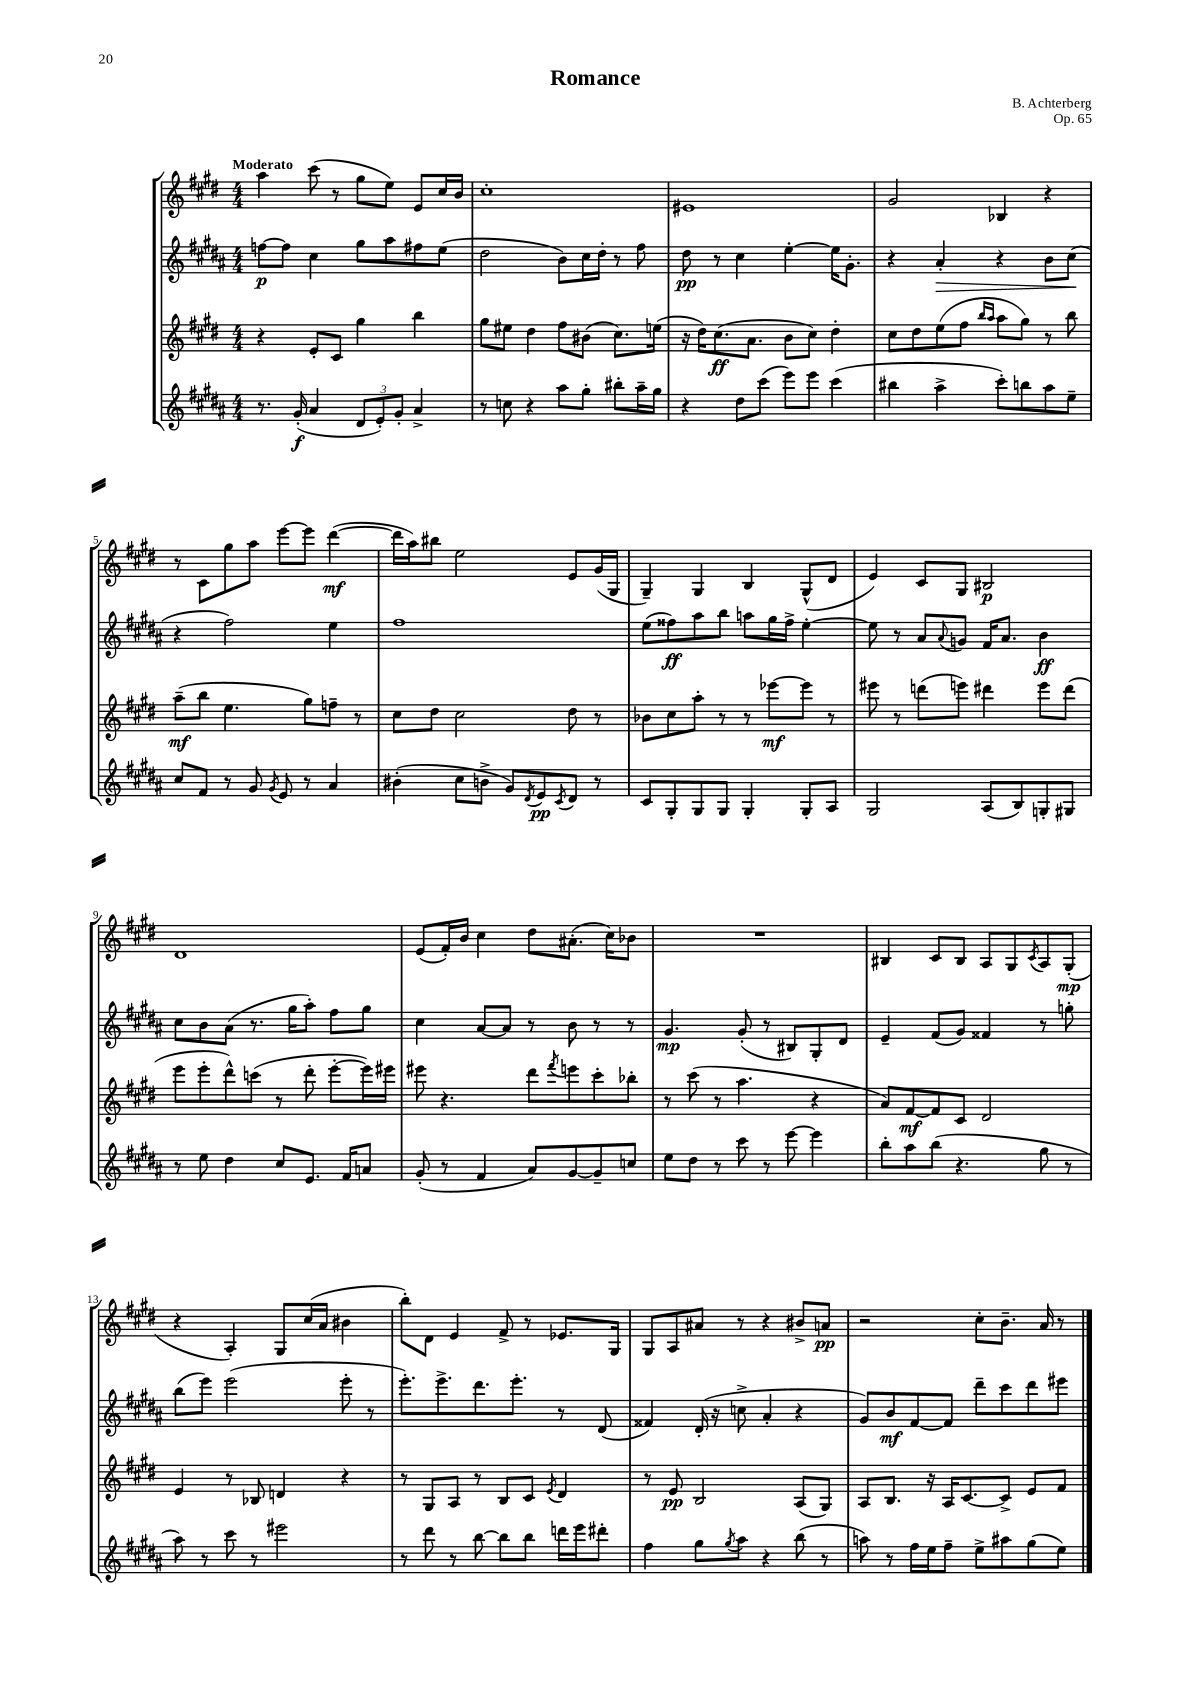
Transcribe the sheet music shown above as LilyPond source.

\header { title = "Romance" composer = "B. Achterberg" opus = "Op. 65" }
<<
\new StaffGroup <<
\new Staff = "s0" {
    \clef treble \key e \major \numericTimeSignature \time 4/4 \tempo "Moderato"
    a''4 cis'''8( r8 gis''8 e''8) e'8 cis''16 b'16 |
    cis''1-. |
    eis'1 |
    gis'2 bes4 r4 |
    r8 cis'8 gis''8 a''8 e'''8~ e'''8 dis'''4~\mf( |
    dis'''16 a''16) bis''8 e''2 e'8 gis'16( gis16 |
    gis4--) gis4 b4 gis8-^( dis'8 |
    e'4) cis'8 gis8 bis2\p |
    dis'1 |
    e'8( fis'16-.) b'16 cis''4 dis''8 ais'8.-.( cis''16) bes'8 |
    R1 |
    bis4 cis'8 bis8 a8 gis8 \acciaccatura { cis'8 } a8 gis8-.\mp( |
    r4 a4-.) gis8 cis''16( a'16 bis'4 |
    b''8-.) dis'8 e'4 fis'8-> r8 ees'8. gis16 |
    gis8 a8 ais'8 r8 r4 bis'8-> a'8\pp |
    r2 cis''8-. b'8.-- a'16 r8 \bar "|." |
}
\new Staff = "s1" {
    \clef treble \key b \major \numericTimeSignature \time 4/4
    f''8~\p f''8 cis''4 gis''8 ais''8 fis''8 e''8( |
    dis''2 b'8) cis''16 dis''16-. r8 fis''8 |
    dis''8\pp r8 cis''4 e''4~-. e''16 gis'8.-. |
    r4 ais'4-.\> r4 b'8 cis''8\!( |
    r4 fis''2) e''4 |
    fis''1 |
    e''8( fisis''8\ff) ais''8 b''8 a''8 gis''16 fisis''16-> e''4~-. |
    e''8 r8 ais'8 \appoggiatura { ais'8 } g'8 fis'16 ais'8. b'4\ff |
    cis''8 b'8 ais'8( r8. gis''16 ais''8-.) fis''8 gis''8 |
    cis''4 ais'8~ ais'8 r8 b'8 r8 r8 |
    gis'4.\mp gis'8-.( r8 bis8) gis8-. dis'8 |
    e'4-- fis'8( gis'8) fisis'4 r8 g''8-. |
    b''8( e'''8) e'''2( e'''8-. r8 |
    e'''8.-.) e'''8.-> dis'''8. e'''8.-. r8 dis'8( |
    fisis'4) dis'16-.( r16 c''8-> ais'4-. r4 |
    gis'8) b'8\mf fis'8~ fis'8 dis'''8-- cis'''8 dis'''8 eis'''8 \bar "|." |
}
\new Staff = "s2" {
    \clef treble \key e \major \numericTimeSignature \time 4/4
    r4 e'8-. cis'8 gis''4 b''4 |
    gis''8 eis''8 dis''4 fis''8 bis'8( cis''8.) e''16( |
    r16 dis''16) cis''8.\ff( a'8. b'8 cis''8) dis''4-. |
    cis''8 dis''8 e''8( fis''8 \grace { b''16 a''16 } a''8 gis''8) r8 b''8 |
    a''8--\mf( b''8 e''4. gis''8) f''8-- r8 |
    cis''8 dis''8 cis''2 dis''8 r8 |
    bes'8 cis''8 a''8-. r8 r8 ees'''8~\mf ees'''8 r8 |
    eis'''8 r8 d'''8( e'''8) dis'''4 e'''8 dis'''8( |
    e'''8 e'''8-. dis'''8-^) c'''8( r8 dis'''8-. e'''8~-. e'''16) eis'''16 |
    eis'''8 r4. dis'''8 \acciaccatura { fis'''8 } e'''8 cis'''8-. bes''8-. |
    r8 cis'''8( r8 a''4. r4 |
    a'8) fis'8~\mf fis'8 cis'8 dis'2 |
    e'4 r8 bes8 d'4 r4 |
    r8 gis8 a8 r8 b8 cis'8 \acciaccatura { e'8 } dis'4 |
    r8 e'8\pp b2 a8( gis8) |
    a8 b8. r16 a16 cis'8.~ cis'8-> e'8 fis'8 \bar "|." |
}
\new Staff = "s3" {
    \clef treble \key b \major \numericTimeSignature \time 4/4
    r8. gis'16-.\f( ais'4 \tuplet 3/2 { dis'8 e'8-.) gis'8-. } ais'4-> |
    r8 c''8 r4 ais''8 gis''8-. bis''8-. ais''16-- gis''16 |
    r4 dis''8 cis'''8( e'''8) e'''8 cis'''4( |
    bis''4 ais''4-> cis'''8-.) b''8 ais''8 e''8-- |
    cis''8 fis'8 r8 gis'8 \acciaccatura { gis'8 } e'8 r8 ais'4 |
    bis'4-.( cis''8 b'8-> gis'8) \acciaccatura { dis'8 } e'8\pp \acciaccatura { cis'8 } dis'8 r8 |
    cis'8 gis8-. gis8 gis8 gis4-. gis8-. ais8 |
    gis2 ais8( b8) g8-. gis8 |
    r8 e''8 dis''4 cis''8 e'8. fis'16 a'8 |
    gis'8-.( r8 fis'4 ais'8) gis'8~ gis'8-- c''8 |
    e''8 dis''8 r8 cis'''8 r8 e'''8~ e'''4 |
    b''8-. ais''8 b''8( r4. gis''8 r8 |
    ais''8) r8 cis'''8 r8 eis'''2 |
    r8 dis'''8 r8 b''8~ b''8 b''8 d'''16 e'''16 dis'''8-. |
    fis''4 gis''8 \acciaccatura { gis''8 } ais''8 r4 b''8( r8 |
    a''8) r8 fis''16 e''16 fis''8-- e''8-> ais''8 gis''8( e''8) \bar "|." |
}
>>
>>
